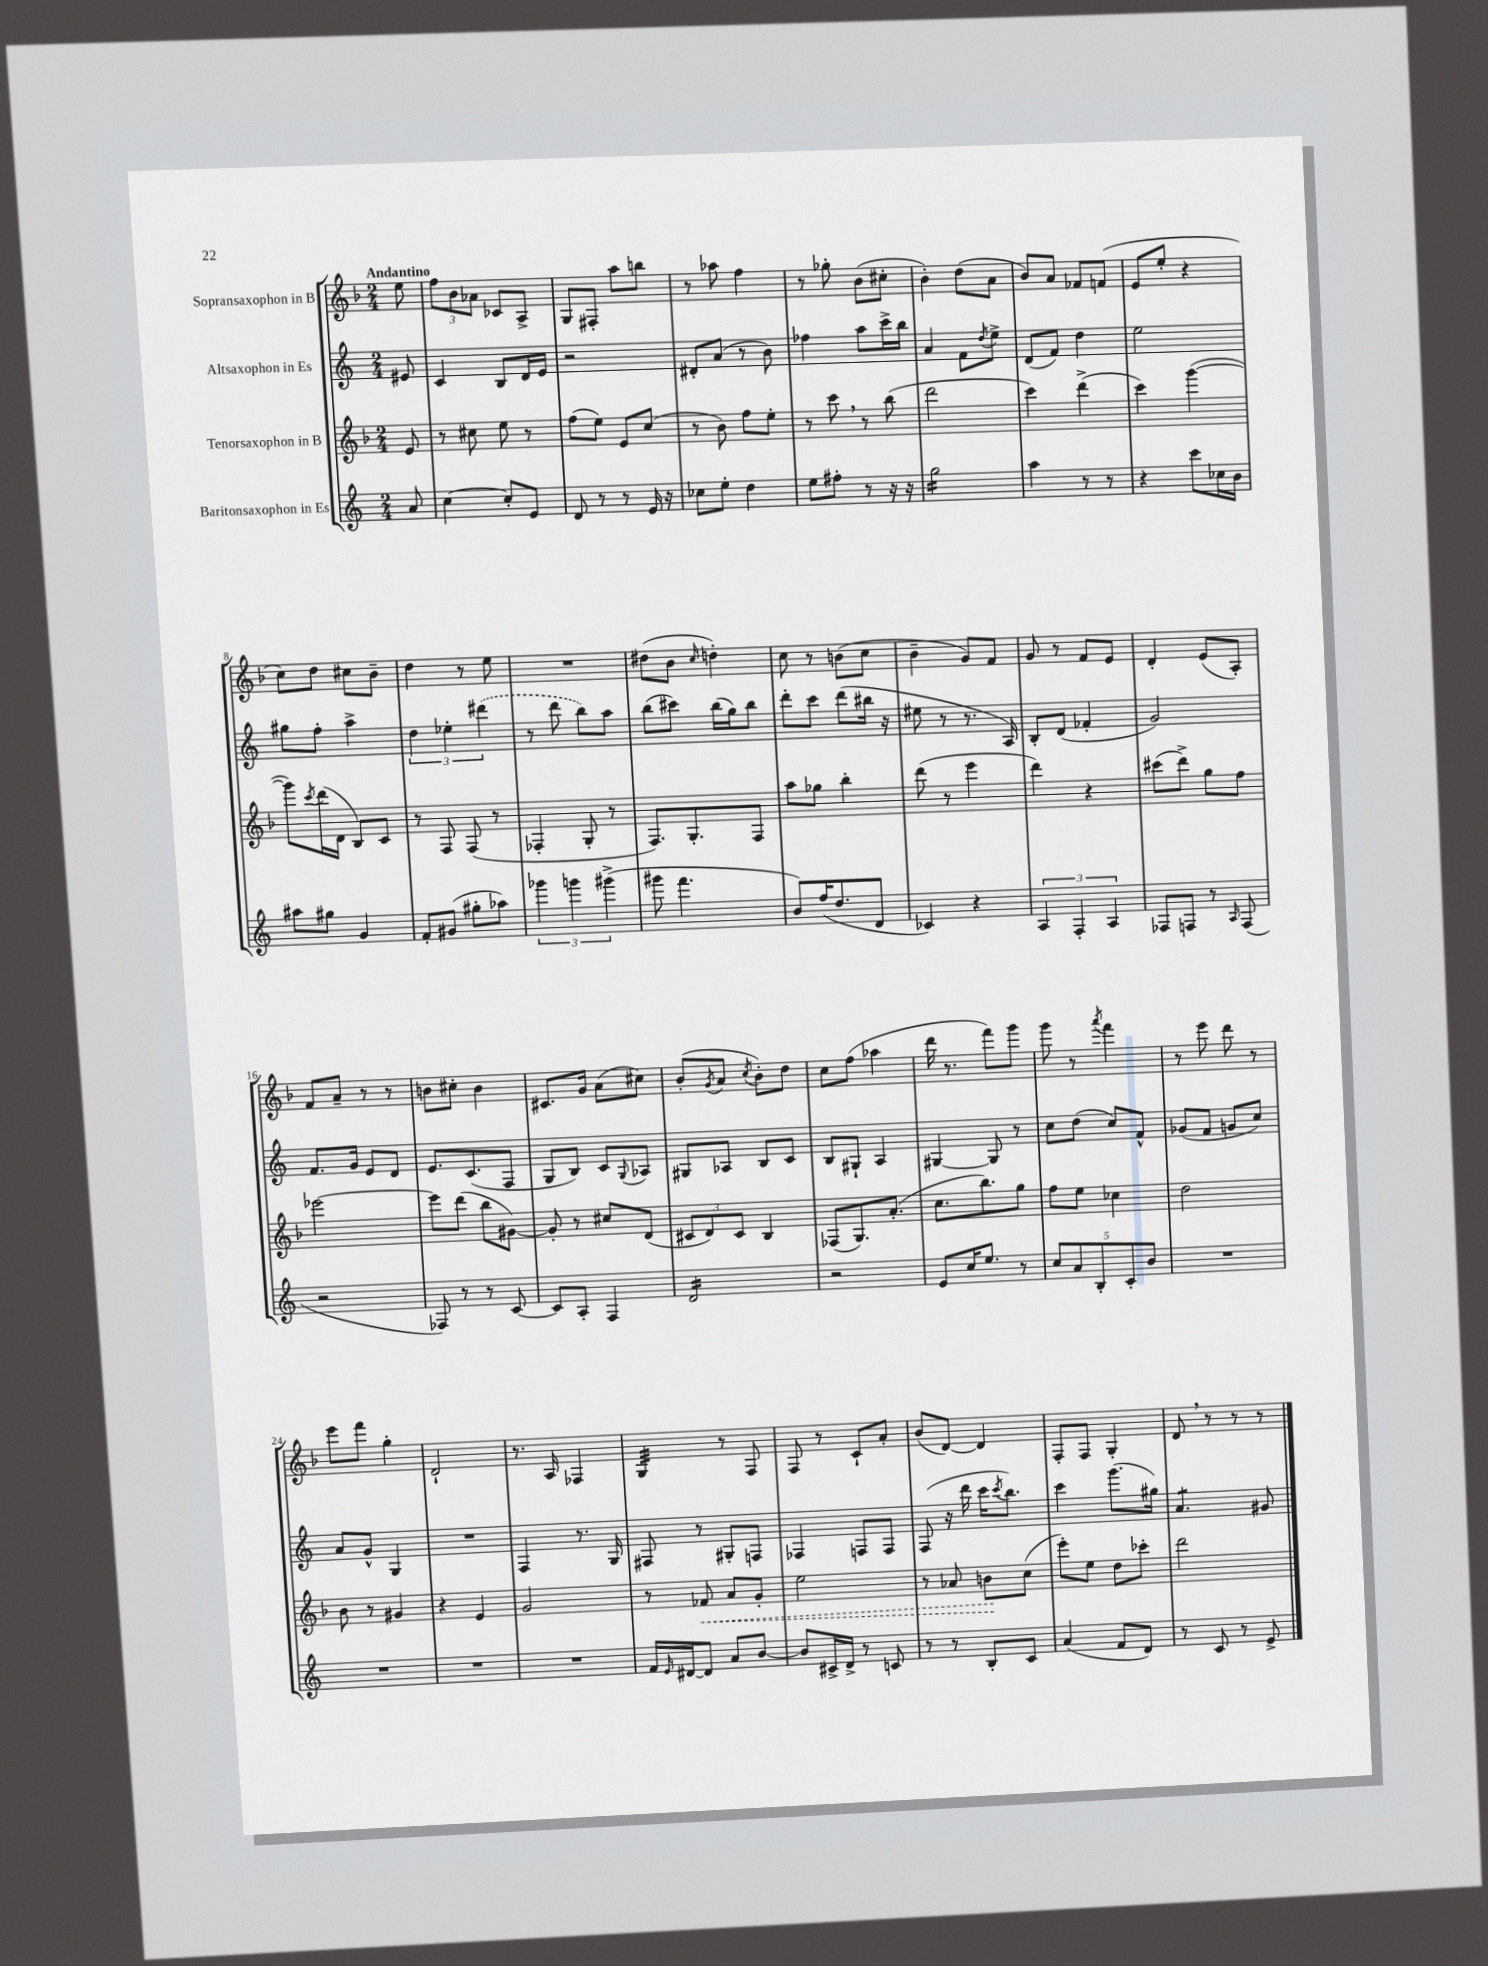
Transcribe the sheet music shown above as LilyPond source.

<<
\new StaffGroup <<
\new Staff = "s0" \with { instrumentName = "Sopransaxophon in B" } {
    \clef treble \key f \major \numericTimeSignature \time 2/4 \partial 8 \tempo "Andantino"
    e''8 |
    \tuplet 3/2 { f''8 bes'8 aes'8 } ces'8 a8-> |
    g8 fis8-. a''8 b''8 |
    r8 aes''8 f''4 |
    r8 ges''8-. bes'8( cis''8-. |
    bes'4-.) d''8( a'8 |
    bes'8) a'8 fes'8 f'8( |
    e'8 e''8-. r4 |
    c''8) d''8 cis''8 bes'8-- |
    d''4 r8 e''8 |
    R2 |
    dis''8( bes'8 \grace { c''16 } d''4-.) |
    c''8 r8 b'8( c''8 |
    bes'4-- g'8) f'8 |
    g'8 r8 f'8 e'8 |
    d'4-. e'8( a8-.) |
    f'8 a'8-- r8 r8 |
    b'8 cis''8-. b'4 |
    cis'8. g'16 a'8( cis''8) |
    bes'8-.( \acciaccatura { g'8 } a'8 \acciaccatura { c''8 } bes'8-.) d''8 |
    c''8 f''8( aes''4 |
    d'''16 r8. f'''8) g'''8 |
    g'''8 r8 \acciaccatura { a'''8 } f'''4 |
    r8 e'''8 d'''8 r8 |
    e'''8 f'''8 g''4-. |
    d'2-! |
    r8. a16 fes4 |
    g4:32 r8 f8 |
    f8 r8 c'8-! a'8-. |
    bes'8( d'8~) d'4 |
    f8-. f8 g4-. |
    d'8 \breathe r8 r8 r8 \bar "|." |
}
\new Staff = "s1" \with { instrumentName = "Altsaxophon in Es" } {
    \clef treble \key c \major \numericTimeSignature \time 2/4 \partial 8
    eis'8 |
    c'4 b8 d'16 e'16 |
    r2 |
    dis'8-. a'8( r8 b'8) |
    fes''4 a''8 c'''16-> b''16 |
    a'4 f'8 \acciaccatura { d''8 } e''8-> |
    d'8( f'8) d''4 |
    e''2 |
    gis''8 f''8-. a''4-> |
    \tuplet 3/2 { d''4 ees''4-. \once \slurDashed dis'''4( } |
    r8 d'''8 b''8) a''8 |
    b''8( cis'''8) b''16( g''16) b''8 |
    d'''8-. c'''8 d'''8( bis''16 r16 |
    eis''8 r8 r8. a16) |
    b8-. d'8( fes'4-. |
    g'2) |
    f'8. g'16 e'8 d'8 |
    e'8. c'8.( f8 |
    g8 b8) c'8 \appoggiatura { g8 } aes8 |
    gis8 aes8 b8 c'8 |
    b8 gis8-! a4 |
    gis4~ gis8 r8 |
    c''8 d''8( c''8) f'8-^ |
    ges'8( f'8 g'8 c''8) |
    a'8 g'8-^ g4 |
    R2 |
    f4 r8. g16 |
    fis8 r8 gis8-. f8 |
    fes4 f8 f8 |
    f8( r16 d'''16 c'''16 \acciaccatura { c'''8 } b''8.) |
    c'''4 g'''8.( gis''16) |
    a'4.:8 gis'8 \bar "|." |
}
\new Staff = "s2" \with { instrumentName = "Tenorsaxophon in B" } {
    \clef treble \key f \major \numericTimeSignature \time 2/4 \partial 8
    e'8 |
    r8 cis''8 e''8 r8 |
    f''8( e''8) e'8 c''8( |
    r8 bes'8) f''8 e''8-. |
    r8 c'''8 \breathe r8 bes''8( |
    d'''2 |
    c'''4) d'''4->( |
    c'''4) g'''4~( |
    g'''8) \acciaccatura { c'''8 } d'''16( d'16 bes8) c'8 |
    r8 f8 f8( r8 |
    fes4-. g8-. r8 |
    f8.) g8.-. f8 |
    a''8 ges''8 bes''4-. |
    d'''8( r8 e'''4 |
    d'''4) r4 |
    cis'''8( d'''8->) g''8 f''8 |
    ees'''2~ |
    ees'''8 d'''8( bes''8 gis'8~) |
    gis'8-. r8 cis''8 d'8( |
    \tuplet 3/2 { cis'8 d'8) cis'8 } bes4 |
    fes8( g8.) a'8.-.( |
    c''8. bes''8.) g''8 |
    f''8 e''8 ces''4 |
    d''2 |
    bes'8 r8 gis'4 |
    r4 e'4 |
    g'2 |
    r8 \once \override Hairpin.style = #'dashed-line fes'8\< a'8 g'8-. |
    e''2 |
    r8 aes'8 b'8\! c''8( |
    e'''8-.) e''8 d''8 ces'''8-. |
    d'''2 \bar "|." |
}
\new Staff = "s3" \with { instrumentName = "Baritonsaxophon in Es" } {
    \clef treble \key c \major \numericTimeSignature \time 2/4 \partial 8
    a'8 |
    c''4~ c''8-. e'8 |
    d'8 r8 r8 e'16 r16 |
    ces''8 e''8-. d''4 |
    e''8 fis''8-. r8 r16 r16 |
    g''2:16 |
    a''4 r8 r8 |
    r4 c'''8 ces''16 b'16 |
    ais''8 gis''8 g'4 |
    f'8-. gis'8( gis''8-. aes''8) |
    \tuplet 3/2 { ges'''4 g'''4 gis'''4->( } |
    gis'''8 f'''4. |
    b'8) f''16( d''8. d'8 |
    ces'4) r4 |
    \tuplet 3/2 { a4 f4-. a4 } |
    fes8 f8 r8 \grace { a16 } f8( |
    r2 |
    fes8) r8 r8 c'8~ |
    c'8 a8-. f4 |
    d'2:16 |
    r2 |
    e'8 c''16 e''8. r8 |
    \tuplet 5/4 { c''8 a'8 b8-. c'8-. b'8 } |
    R2 |
    R2 |
    R2 |
    R2 |
    f'16 \grace { e'16 } dis'16~ dis'8 a'8 b'8~ |
    b'8 cis'16-> d'16-> r8 c'8 |
    r8 r8 b8-. c'8 |
    a'4( f'8 d'8) |
    r8 c'8 r8 e'8-> \bar "|." |
}
>>
>>
